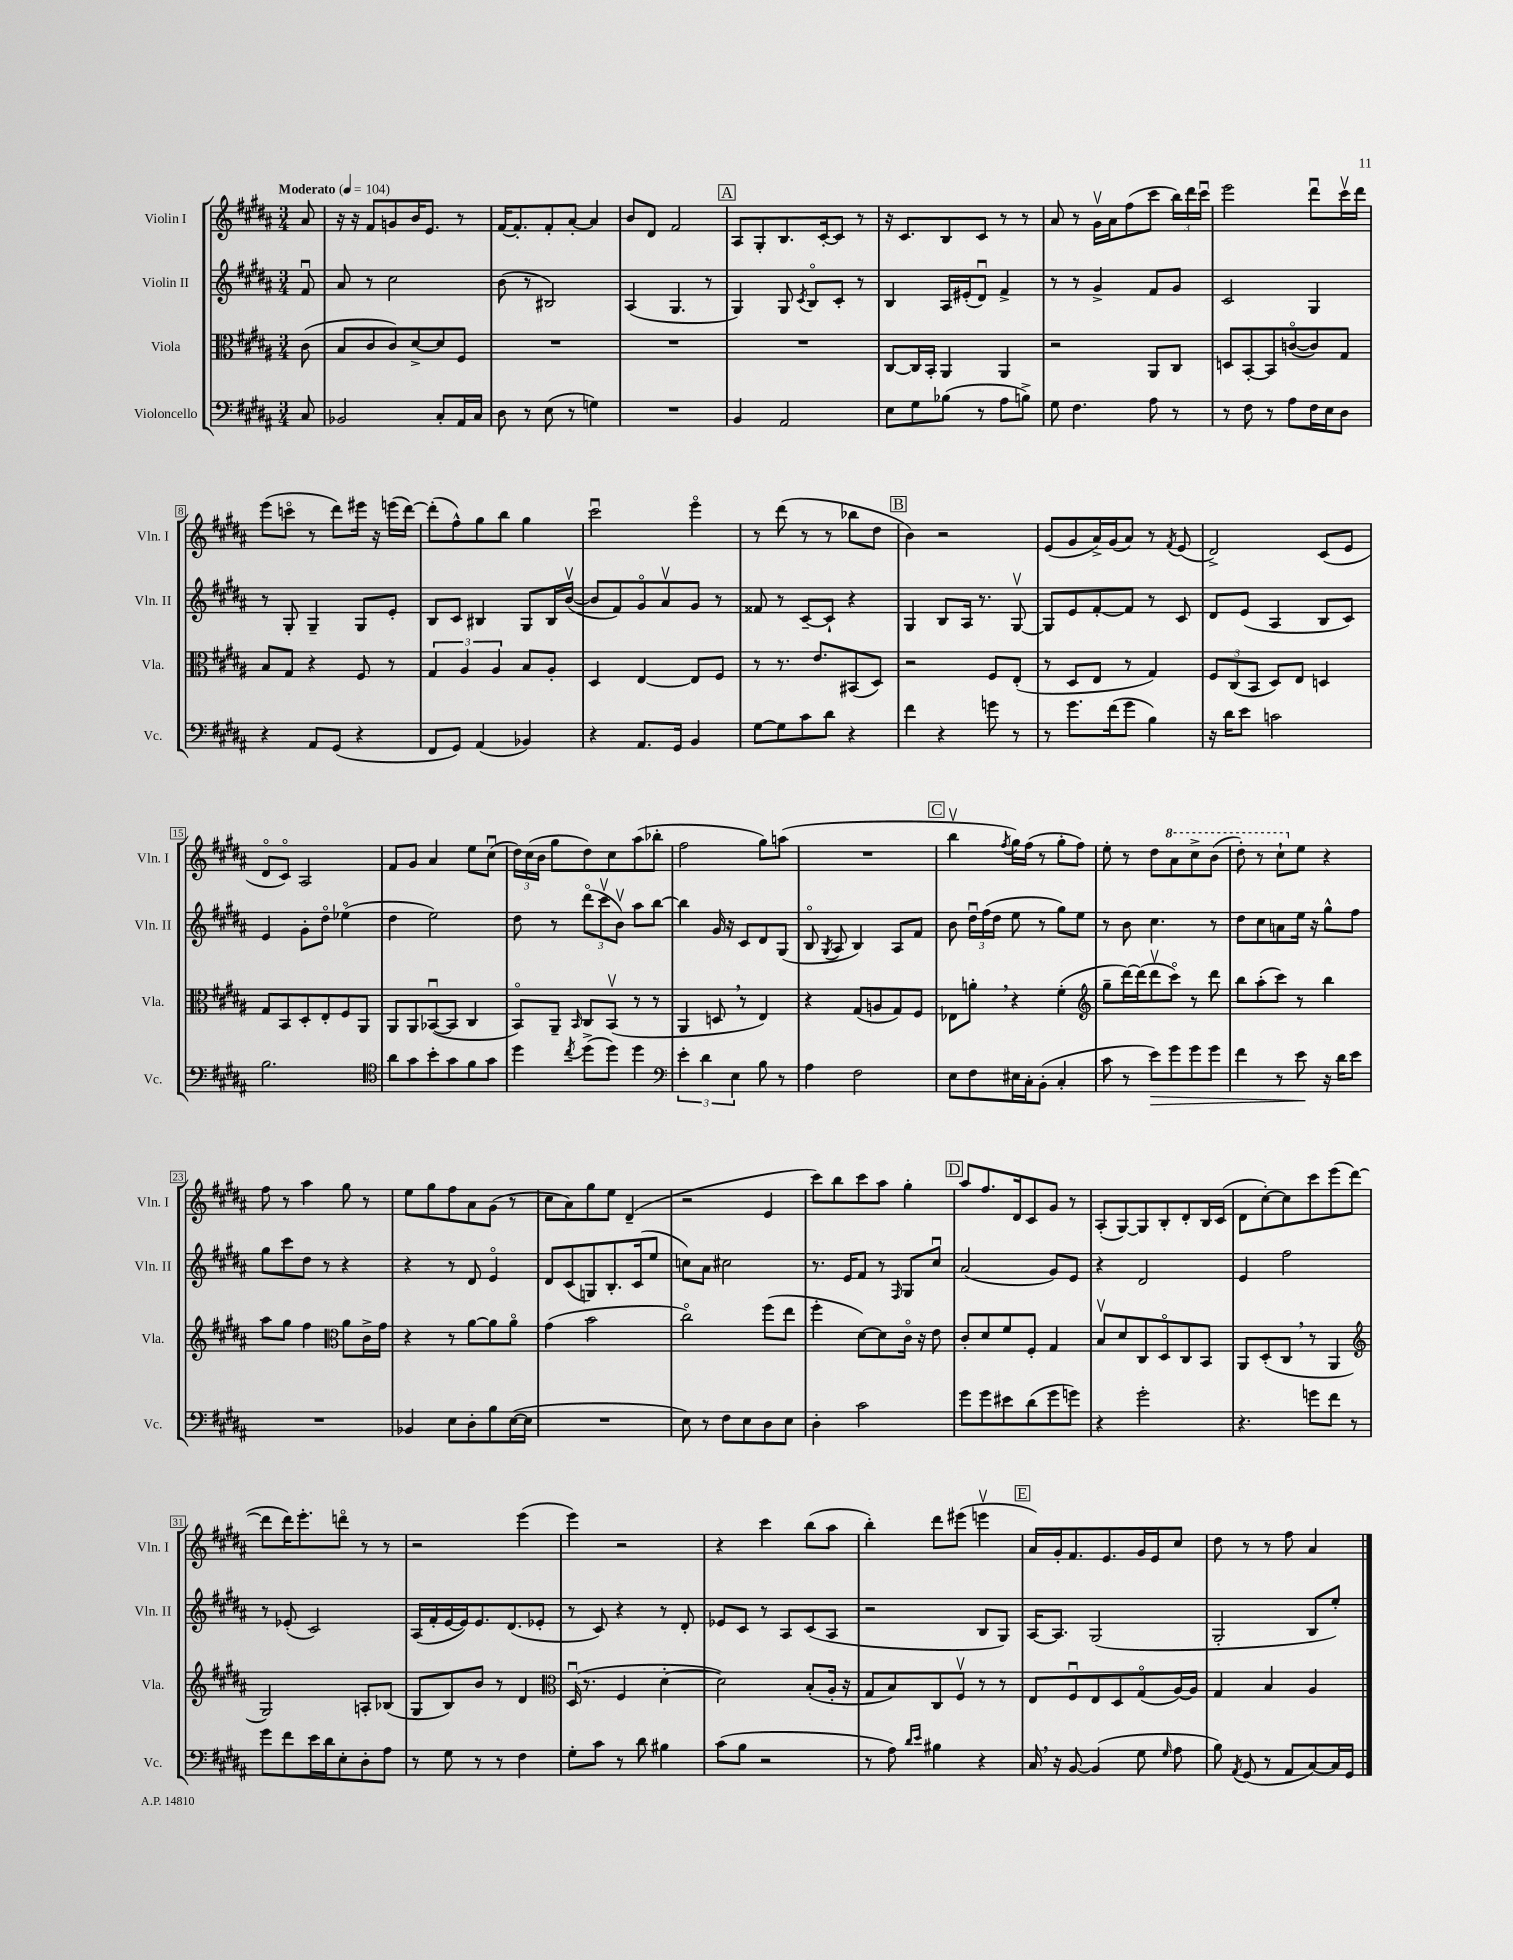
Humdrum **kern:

**kern	**kern	**kern	**kern
*staff4	*staff3	*staff2	*staff1
*clefF4	*clefC3	*clefG2	*clefG2
*k[f#c#g#d#a#]	*k[f#c#g#d#a#]	*k[f#c#g#d#a#]	*k[f#c#g#d#a#]
*M3/4	*M3/4	*M3/4	*M3/4
*MM104	*MM104	*MM104	*MM104
8C#	(8c#	8f#u	8a#
=	=	=	=
2BB-	8B	8a#	16r
.	.	.	16r
.	8c#	8r	8f#
.	8c#)	2cc#	8g
.	[8d#^	.	16b
.	.	.	8.e
8C#'	8d#]	.	.
16AA#	8F#	.	8r
16C#	.	.	.
=	=	=	=
8D#	2.r	(8b	[16f#
.	.	.	8.f#']
8r	.	8r	.
(8E	.	2B#)	8f#'
8r	.	.	[8a#'
4G)	.	.	4a#]
=	=	=	=
2.r	2.r	(4A#	8b
.	.	.	8d#
.	.	4.G#	2f#
.	.	8r	.
=	=	=	=
4BB	2.r	4G#)	8A#
.	.	.	8G#'
2AA#	.	8G#	8.B
.	.	8qc#	.
.	.	8Bo	.
.	.	.	[16c#'
.	.	8c#'	8c#]
.	.	8r	8r
=	=	=	=
8E	[8C#	4B	16r
.	.	.	8.c#
8G#	16C#]	.	.
.	16BB'	.	.
(8B-	4AA#	16A#	8B
.	.	(16e#'	.
8r	.	8d#u)	8c#
8A#	4AA#	4f#^	8r
8B^)	.	.	8r
=	=	=	=
8G#	2r	8r	8a#
4.F#	.	8r	8r
.	.	4g#^	16g#v
.	.	.	16a#
.	.	.	(8ff#
8A#	8AA#	8f#	8ccc#
8r	8C#	8g#	24bb)
.	.	.	24ddd#
.	.	.	24ccc#u
=	=	=	=
8r	8D	2c#	2eee
8F#	[8BB'	.	.
8r	8BB]	.	.
8A#	([8co	.	.
16F#	8c])	4G#	8ddd#u
16E	.	.	.
8D#	8G#	.	16ccc#v
.	.	.	16ddd#
=	=	=	=
4r	8B	8r	(8eee
.	8G#	8G#'	8ccco
8AA#	4r	4G#~	8r
(8GG#	.	.	8ddd#)
4r	8F#	8G#	16eee#
.	.	.	16r
.	8r	8e'	(16eee
.	.	.	[16ddd#)
=	=	=	=
8FF#	6G#	8B	(8ddd#']
8GG#)	.	8c#	8ff#^^)
.	6A#	.	.
(4AA#	.	4B#	8gg#
.	6A#	.	.
.	.	.	8bb
4BB-)	8B	8G#	4gg#
.	8A#'	16B#	.
.	.	([16bv	.
=	=	=	=
4r	4D#	8b]	2ccc#u
.	.	8f#)	.
8.AA#	[4E	8g#o	.
.	.	8a#v	.
16GG#	.	.	.
4BB	8E]	8g#	4eeeo
.	8F#	8r	.
=	=	=	=
[8G#	8r	8f##	8r
8G#]	8.r	8r	(8ddd#
8c#	.	[8c#~	8r
.	8.e	.	.
8d#	.	8c#`]	8r
4r	(8BB#	4r	8bb-
.	8D#)	.	8dd#
=	=	=	=
4f#	2r	4G#	4b)
4r	.	8B	2r
.	.	16A#	.
.	.	8.r	.
8g	8F#	.	.
8r	(8E'	[8G#v	.
=	=	=	=
8r	8r	8G#]	(8e
8.g#	8D#	8e	8g#
.	8E	[8f#'	16a#^)
(16f#	.	.	(16g#
8g#	8r	8f#]	8a#)
4B)	4G#)	8r	8r
.	.	.	8qf#
.	.	8c#	(8e
=	=	=	=
16r	12F#	8d#	2d#^)
16d#	.	.	.
.	(12C#	.	.
8e	.	(8e	.
.	12BB	.	.
2c	8D#)	4A#	.
.	8E	.	.
.	4D	8B	(8c#
.	.	8c#)	8e
=	=	=	=
2.B	8G#	4e	8d#o
.	8BB	.	8c#o)
.	8D#'	8g#'	2A#
.	8E'	8dd#o	.
.	8F#	(4ee-o	.
.	8AA#	.	.
=	=	=	=
*clefC4	*	*	*
8a#	8AA#	4dd#	8f#
8g#	8AA#	.	8g#
8b'	([8BB-u	2ee)	4a#
8g#	8BB-]	.	.
8f#	4C#	.	8ee
8g#	.	.	(8cc#u
=	=	=	=
4dd#	8BBo)	8dd#	24dd#)
.	.	.	(24cc#
.	.	.	24b
.	8AA#~	8r	8gg#
8qcc#	16qqBB	.	.
(8dd#^	8C#	(12ddd#o	8dd#)
.	.	12ccc#v	.
8dd#)	(8BBv	.	8cc#
.	.	12bv)	.
4dd#	8r	8aa#	(8aa#
.	8r	[8bb	8bb-'
=	=	=	=
*clefF4	*	*	*
6e'	4AA#	4bb]	2ff#
6d#	.	.	.
.	8D	16g#	.
.	.	16r	.
6E	.	.	.
.	8r	8c#	.
8B	4E)	8d#	8gg#)
8r	.	(8G#	(8aa
=	=	=	=
4A#	4r	8Bo	2.r
.	.	8qG#	.
.	.	8A#	.
2F#	(8G#	4B)	.
.	8A	.	.
.	8G#)	8A#	.
.	8F#	8f#	.
=	=	=	=
8E	8E-	8b	4bbv
8F#	8a'	24dd#u	.
.	.	(24ff#	.
.	.	24dd#	.
.	.	.	8qff#
16E#	4r	8ee	16gg#)
16C#'	.	.	(16ff#
(8BB'	.	8r	8r
4C#'	(4f#'	8gg#)	8gg#'
.	.	8ee	8ff#)
=	=	=	=
*	*clefG2	*	*
8c#	8gg#~	8r	8ee'
8r	[16ddd#)	8b	8r
.	(16ddd#]	.	.
8e)	8ddd#v	4.cc#	8dd#
8g#	8ccc#o)	.	8aa#
8g#	8r	.	8ccc#^
8g#	8ddd#	8r	(8bb
=	=	=	=
4f#	8bb	8dd#	8ddd#')
.	(8aa#'	8cc#	8r
8r	8ccc#)	8a	8ccc#`
8e	8r	16ee	8ee
.	.	16r	.
16r	4bb	8gg#^^	4r
16d#	.	.	.
8e	.	8ff#	.
=	=	=	=
2.r	8aa#	8gg#	8ff#
.	8gg#	8ccc#	8r
.	4ff#	8dd#	4aa#
.	.	8r	.
*	*clefC3	*	*
.	8a#	4r	8gg#
.	16c#^	.	8r
.	16g#	.	.
=	=	=	=
4BB-	4r	4r	8ee
.	.	.	8gg#
8E	8r	8r	8ff#
8D#'	[8a#	8d#	8a#
8B	8a#]	4eo	(8g#
([16E	8a#o	.	8r
16E]	.	.	.
=	=	=	=
2.r	(4g#	8d#	8cc#
.	.	(8c#	8a#)
.	2b	8G)	8gg#
.	.	8.B'	8ee
.	.	.	(4d#~
.	.	(16c#	.
.	.	8ee	.
=	=	=	=
8E)	2cc#o)	8cc)	2r
8r	.	8a#	.
8F#	.	2cc#	.
8E	.	.	.
8D#	(8ff#	.	4e
8E	8ee	.	.
=	=	=	=
4D#'	4ff#'	8.r	8ccc#)
.	.	.	8bb
.	.	16e	.
2c#	[8d#)	8f#	8ccc#
.	8d#]	8r	8aa#
.	.	16qqF#	.
.	16c#o	8G#	4gg#'
.	16r	.	.
.	8e	8cc#u	.
=	=	=	=
8g#	8c#'	(2a#	8aa#
8g#	8d#	.	8.ff#
8e#	8f#	.	.
.	.	.	16d#
(8d#	8F#'	.	8c#
8g#	4G#	8g#)	8g#
8g)	.	8e	8r
=	=	=	=
4r	8Bv	4r	(8A#'
.	8d#	.	[8G#)
2g#'	8C#	2d#	8G#]
.	8D#o	.	8B'
.	8C#	.	8d#'
.	8BB	.	16B
.	.	.	(16c#
=	=	=	=
4.r	8AA#	4e	8d#
.	(8D#'	.	[8cc#')
.	8C#	2ff#	8cc#]
8g	8r	.	8ccc#
8f#	4AA#	.	(8eee
8r	.	.	[8ddd#
=	=	=	=
*	*clefG2	*	*
8g#	2G#)	8r	8ddd#]
8f#	.	(8e-'	16ddd#)
.	.	.	8.eee'
16e	.	2c#)	.
16d#	.	.	.
8E'	.	.	8dddo
8D#'	8A'	.	8r
8A#	(8B-	.	8r
=	=	=	=
8r	8G#	(16A#	2r
.	.	16f#'	.
8G#	8B)	[16e	.
.	.	16e])	.
8r	8b	8.e	.
8r	8r	.	.
.	.	(8.d#	.
4F#	4d#	.	(4eee
.	.	8e-'	.
=	=	=	=
*	*clefC3	*	*
8G#'	(16D#u	8r	4eee)
.	8.r	.	.
8c#	.	8c#)	.
8r	4F#	4r	2r
8d#	.	.	.
4B#	[4d#'	8r	.
.	.	8d#'	.
=	=	=	=
(8c#	2d#])	8e-	4r
8B	.	8c#	.
2r	.	8r	4ccc#
.	.	8A#	.
.	(8B'	(8c#	(8bb
.	16A#'	8A#	8aa#
.	16r	.	.
=	=	=	=
8r	8G#	2r	4bb')
8A#)	8B)	.	.
16qqd#	.	.	.
16qqe	.	.	.
4B#	8C#	.	8ddd#
.	8F#v	.	(8eee#
4r	8r	8B	4eeev
.	8r	8G#)	.
=	=	=	=
16C#	8E	[16A#	16a#)
16r	.	8.A#]	16g#'
[8BB	8F#u	.	8.f#
(4BB]	8E	(2G#	.
.	.	.	8.e
.	8D#	.	.
8G#	(8G#o	.	16g#
.	.	.	16e
16qqG#	.	.	.
8A#	[16A#)	.	8cc#
.	16A#]	.	.
=	=	=	=
8B)	4G#	2G#'	8dd#
8qAA#	.	.	.
(8GG#	.	.	8r
8r	4B	.	8r
8AA#	.	.	8ff#
[8C#)	4A#	8B	4a#
16C#]	.	8ee')	.
16GG#	.	.	.
==	==	==	==
*-	*-	*-	*-
